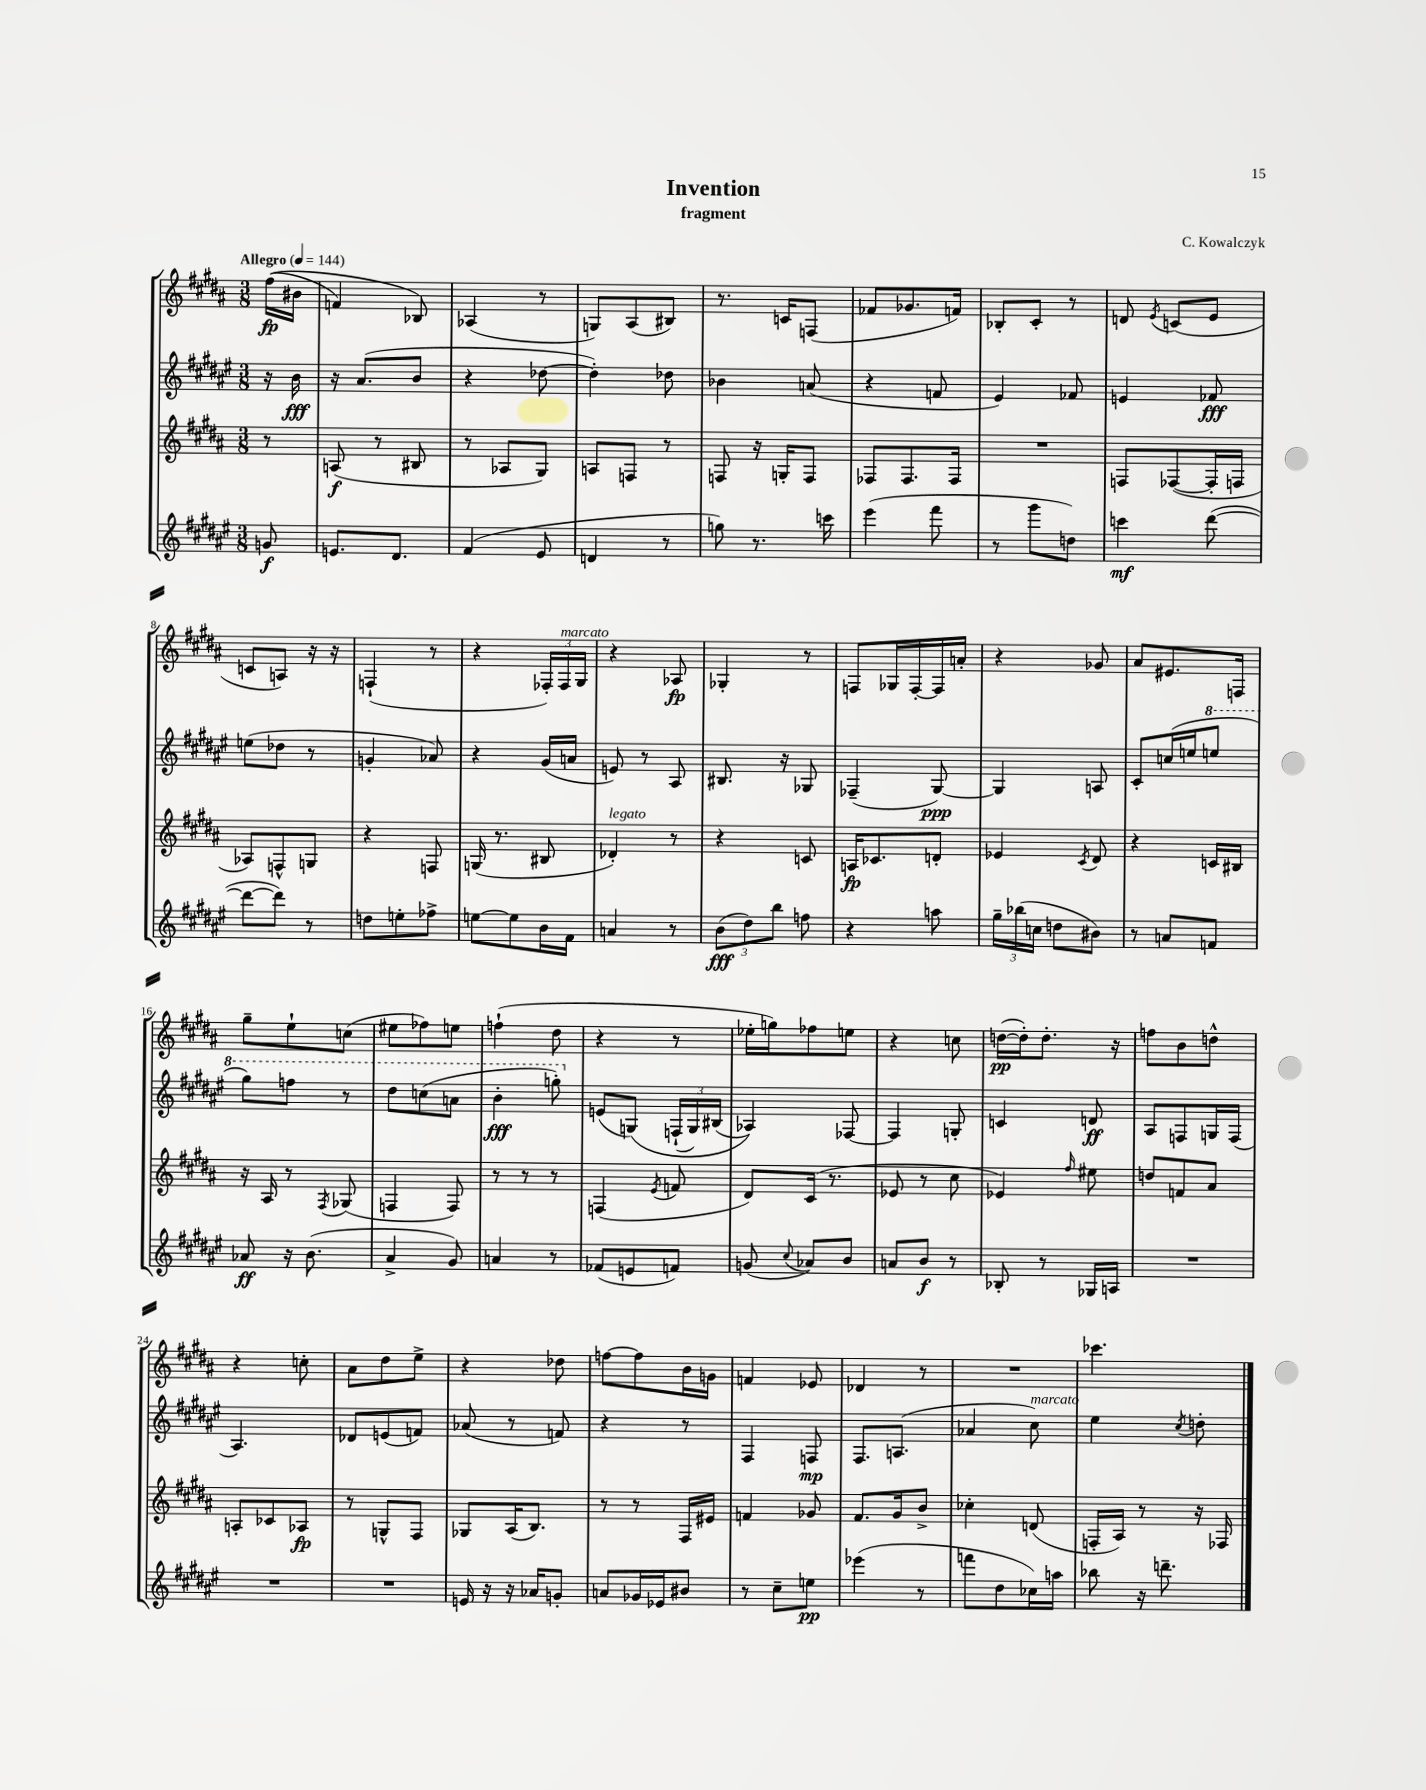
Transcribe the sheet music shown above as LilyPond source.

\header { title = "Invention" composer = "C. Kowalczyk" subtitle = "fragment" }
<<
\new StaffGroup <<
\new Staff = "s0" {
    \clef treble \key b \major \numericTimeSignature \time 3/8 \partial 8 \tempo "Allegro" 4 = 144
    \autoBeamOff fis''16[\fp(\( bis'16] |
    f'4) bes8\) |
    aes4( r8 |
    g8[) ais8( bis8]) |
    r8. c'16[ f8]( |
    fes'8[ ges'8. f'16]) |
    bes8[-. cis'8]-. r8 |
    d'8 \acciaccatura { e'8 } c'8[( e'8] |
    c'8[ a8]) r16 r16 |
    f4-!( r8 |
    r4 \tuplet 3/2 { fes16[-.) fes16^\markup { \italic "marcato" } gis16] } |
    r4 aes8\fp |
    ges4-. r8 |
    f8[ ges16 f16~-. f16 a'16]-. |
    r4 ges'8 |
    ais'8[ eis'8. f16] |
    gis''8[-- e''8-! c''8]( |
    eis''8[ fes''8) e''8] |
    f''4-!( dis''8 |
    r4 r8 |
    ees''16[-. g''16) fes''8 e''8] |
    r4 c''8 |
    d''16[~\pp( d''16-.) d''8.]-. r16 |
    f''8[ b'8 d''8]-^ |
    r4 c''8-. |
    ais'8[ dis''8 e''8]-> |
    r4 des''8 |
    f''8[~ f''8 b'16 g'16] |
    f'4 ees'8 |
    des'4 r8 |
    R4. |
    ces'''4. \bar "|." |
}
\new Staff = "s1" {
    \clef treble \key fis \major \numericTimeSignature \time 3/8 \partial 8
    \autoBeamOff r16 b'16\fff |
    r16 ais'8.[( b'8] |
    r4 des''8~ |
    des''4-.) des''8 |
    bes'4 a'8( |
    r4 f'8 |
    eis'4) fes'8 |
    e'4 fes'8\fff |
    e''8[( des''8] r8 |
    g'4-. aes'8) |
    r4 gis'16[( a'16] |
    e'8) r8 ais8 |
    bis8. r16 ges8 |
    fes4--( gis8~\ppp) |
    gis4 a8 |
    cis'8[-. c''16( e''16 \ottava #1 e'''8] |
    gis'''8[) f'''8] r8 |
    dis'''8[ c'''8( a''8] |
    b''4-.\fff g'''8-.) \ottava #0 |
    e'8[( g8])\( \tuplet 3/2 { f16[-!( g16) bis16]( } |
    aes4)\) fes8~ |
    fes4 g8-. |
    c'4 d'8\ff |
    ais8[ f8 g16 f16]( |
    ais4.) |
    des'8[ e'8( f'8]) |
    aes'8( r8 f'8) |
    r4 r8 |
    fis4 f8\mp |
    fis8.[ a8.]( |
    aes'4 cis''8^\markup { \italic "marcato" }) |
    eis''4 \acciaccatura { cis''8 } d''8-. \bar "|." |
}
\new Staff = "s2" {
    \clef treble \key b \major \numericTimeSignature \time 3/8 \partial 8
    \autoBeamOff r8 |
    a8\f( r8 bis8 |
    r8 aes8[ gis8]) |
    a8[ f8] r8 |
    f8 r16 g16[-. f8] |
    fes8[ fes8. fes16] |
    R4. |
    f8[ fes8~( fes16-. f16] |
    aes8[) f8-^ g8] |
    r4 f8 |
    g16( r8. bis8 |
    des'4-.^\markup { \italic "legato" }) r8 |
    r4 c'8 |
    a16[\fp ces'8. d'8]-. |
    ees'4 \acciaccatura { cis'8 } dis'8 |
    r4 c'16[ bis16] |
    r16 ais16 r8 \acciaccatura { fis8 } ges8( |
    f4 f8) |
    r8 r8 r8 |
    f4( \acciaccatura { e'8 } f'8 |
    dis'8[) cis'16]( r8. |
    ees'8 r8 cis''8 |
    ees'4) \grace { fis''16 } eis''8 |
    d''8[ f'8 ais'8] |
    a8[-. ces'8 aes8]\fp |
    r8 g8[-^ fis8] |
    ges8[ ais16( b8.]) |
    r8 r8 fis16[ eis'16] |
    f'4 ges'8 |
    fis'8.[ gis'16 b'8]-> |
    ces''4-. d'8( |
    f16[-. ais16]) r8 r16 fes16 \bar "|." |
}
\new Staff = "s3" {
    \clef treble \key fis \major \numericTimeSignature \time 3/8 \partial 8
    \autoBeamOff g'8\f |
    e'8.[ dis'8.] |
    fis'4( eis'8 |
    d'4 r8 |
    g''8) r8. c'''16 |
    eis'''4( fis'''8 |
    r8 gis'''8[ d''8]) |
    c'''4\mf dis'''8~( |
    dis'''8[~ dis'''8]) r8 |
    d''8[ e''8-. fes''8]-> |
    e''8[~ e''8 b'16 fis'16] |
    a'4 r8 |
    \tuplet 3/2 { b'8[\fff( dis''8) b''8] } f''8 |
    r4 a''8 |
    \tuplet 3/2 { gis''16[-- bes''16( c''16] } d''8[ bis'8]) |
    r8 a'8[ f'8] |
    aes'8\ff r16 b'8.( |
    ais'4-> gis'8) |
    a'4 r8 |
    fes'8[( e'8 f'8]) |
    g'8( \appoggiatura { cis''8 } aes'8[) b'8] |
    a'8[ b'8]\f r8 |
    bes8-. r8 ges16[ a16] |
    R4. |
    R4. |
    R4. |
    e'16 r16 r16 aes'16[ g'8]-. |
    a'8[ ges'16 ees'16 bis'8] |
    r8 cis''8[-- e''8]\pp |
    ees'''4( r8 |
    f'''8[ dis''8 ces''16) a''16] |
    bes''8 r16 d'''8.-- \bar "|." |
}
>>
>>
